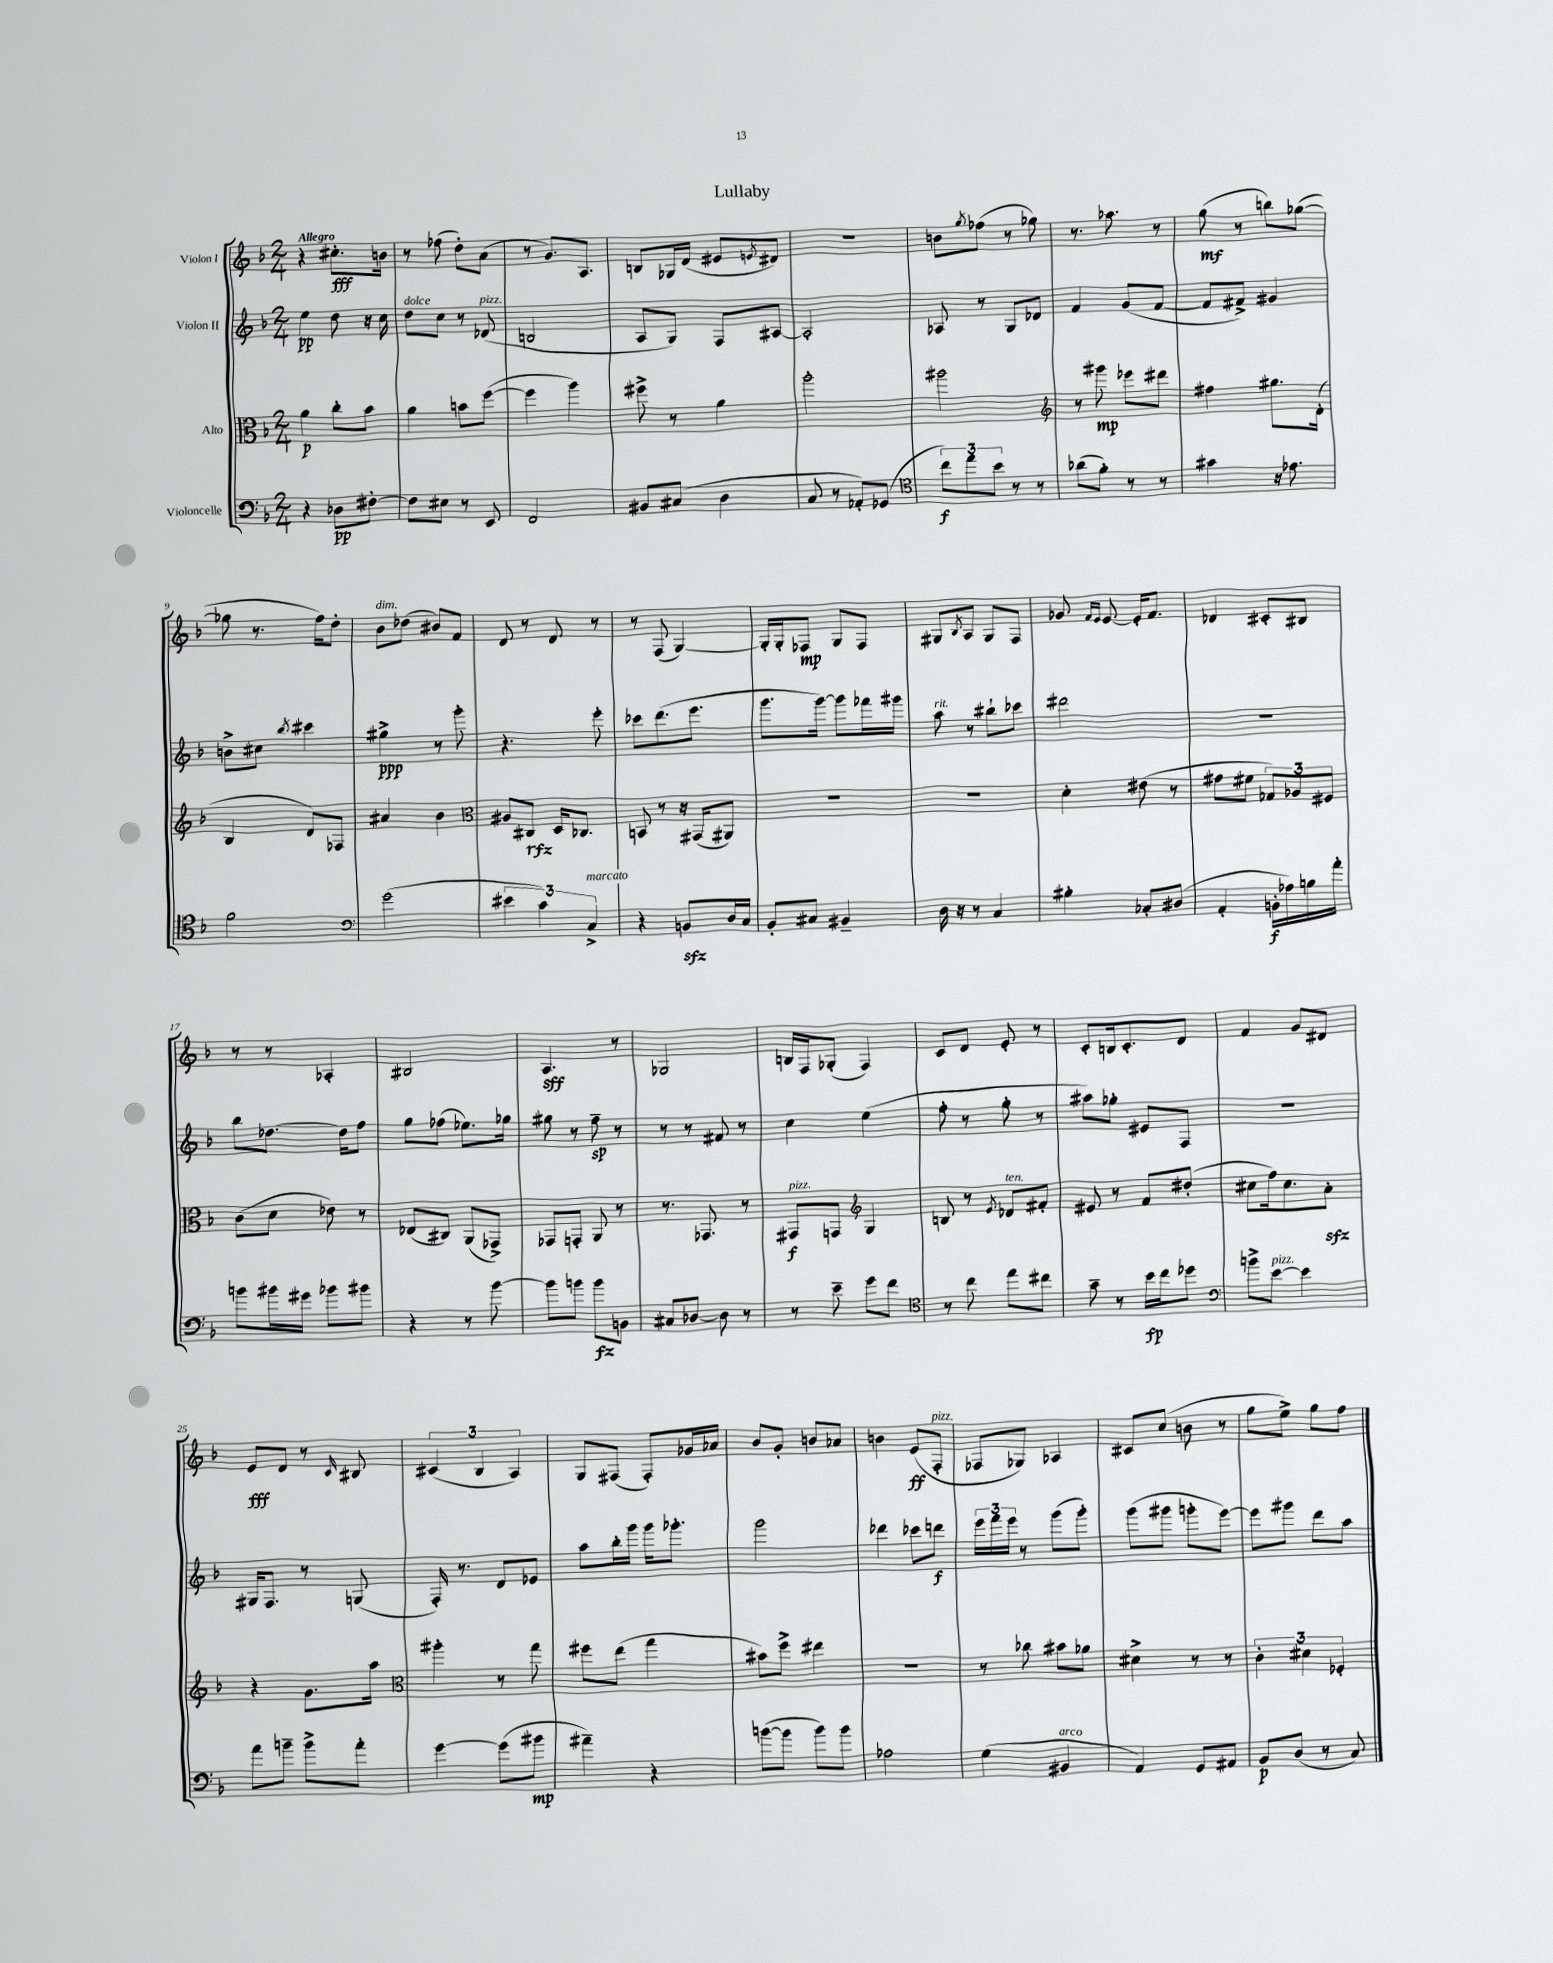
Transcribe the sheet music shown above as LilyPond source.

\header { title = "Lullaby" }
<<
\new StaffGroup <<
\new Staff = "s0" \with { instrumentName = "Violon I" } {
    \clef treble \key f \major \numericTimeSignature \time 2/4 \tempo "Allegro"
    r4 cis''8.-.\fff b'16 |
    r8 fes''8( d''8-.) a'8( |
    r8 g'8.) a8. |
    b8 ges16 d'16( eis'8 \acciaccatura { e'8 } dis'8) |
    r2 |
    b'8 \acciaccatura { g''8 } fes''8( r8 ges''8) |
    r8. aes''8. r8 |
    g''8\mf( r8 b''8) ges''8~( |
    ges''8 r8. f''16) d''8-. |
    bes'8^\markup { \italic "dim." } des''8( bis'8) f'8 |
    d'8 r8 d'8 r8 |
    r8 f8( g4~) |
    g16-. g16-. fes8\mp g8 fes8 |
    gis8 \acciaccatura { bes8 } a8 gis8 f8 |
    ges'8 \grace { f'16 e'16 } e'8~ e'16-. f'8. |
    des'4 cis'8-. bis8 |
    r8 r8 aes4-. |
    bis2 |
    a4.\sff r8 |
    ges2 |
    b16 f16 ges8-.( f4) |
    c'8 d'8 e'8-. r8 |
    c'8-. b16 c'8.-. d'8 |
    f'4 g'8 dis'8 |
    e'8\fff d'8 r8 \grace { c'16 } bis8 |
    \tuplet 3/2 { cis'4( bes4 a4) } |
    g8 fis8( fis8-.) ges'16 aes'16 |
    bes'8 g'8-. b'8 aes'8 |
    b'4 e'8\ff( f8-.^\markup { \italic "pizz." } |
    fes8 ges8) aes4 |
    cis'8 c''8( b'8 r8 |
    g''8 e''8->) g''8 f''8 \bar "|." |
}
\new Staff = "s1" \with { instrumentName = "Violon II" } {
    \clef treble \key f \major \numericTimeSignature \time 2/4
    e''4\pp d''8 r16 c''16 |
    d''8^\markup { \italic "dolce" } c''8 r8 des'8^\markup { \italic "pizz." }( |
    b2 |
    a8 g8) f8 ais8~ |
    ais2-. |
    aes8 r8 g8 des'8 |
    f'4 g'8( f'8~ |
    f'8 fis'8->) gis'4 |
    b'8-> cis''8 \acciaccatura { bes''8 } cis'''4 |
    gis''4->\ppp r8 g'''8-. |
    r4. e'''8-. |
    ces'''8 d'''8.( e'''8. |
    g'''8. g'''16~) g'''8 fes'''16 gis'''16 |
    a''8^\markup { \italic "rit." } r8 bis''8-! ces'''8 |
    dis'''2 |
    r2 |
    bes''8 des''8.~ des''16 f''8 |
    g''8 fes''8( ees''8.) ges''16 |
    gis''8 r8 f''8--\sp r8 |
    r8 r8 fis'8 r8 |
    c''4 e''4( |
    f''8-. r8 g''8-. r8 |
    ais''8) ges''8-. eis'8 f8 |
    R2 |
    gis16 f8. r8 g8( |
    f16-.) r8. d'8 ees'8 |
    a''8 bes''16-. g'''16 g'''16 ges'''8.-. |
    g'''2 |
    des'''4 ces'''8 d'''8\f |
    \tuplet 3/2 { e'''16 f'''16 e'''16 } r8 g'''8( g'''8-.) |
    g'''8( gis'''8 g'''8-. e'''8~) |
    e'''8 gis'''8 d'''8 a''8 \bar "|." |
}
\new Staff = "s2" \with { instrumentName = "Alto" } {
    \clef alto \key f \major \numericTimeSignature \time 2/4
    a'4\p c''8-. bes'8 |
    a'4 b'8 f''8~( |
    f''4 a''4) |
    fis''8-> r8 a'4 |
    a''2-. |
    ais''2 |
    \clef treble r8 gis'''8\mp ees'''8 dis'''8 |
    fis''4 gis''8. d'16-.( |
    bes4 d'8) fes8 |
    ais'4 bes'4 |
    \clef alto ais8 cis8\rfz d16 ces8. |
    b,8 r8 r16 gis,16( ais,8) |
    R2 |
    r2 |
    d'4-. eis'8( r8 |
    gis'8 fis'8 \tuplet 3/2 { ges8) aes8 fis8 } |
    c'8( d'8 ees'8) r8 |
    ees8( cis8) a,8( ges,8->) |
    ges,8 g,8-. a,8 r8 |
    r8. ges,8. r8 |
    gis,8\f^\markup { \italic "pizz." } g,8 \clef treble g4 |
    b8 r8 \acciaccatura { e'8 } des'8^\markup { \italic "ten." } fis'8-. |
    eis'8 r8 f'8 dis''8-.( |
    cis''8 f''16) cis''8. a'8-.\sfz |
    r4 g'8. a''16 |
    \clef alto ais''4-. r8 g''8 |
    fis''8 e''8( g''4 |
    bis'8) f''8-> eis''4 |
    R2 |
    r8 ces''8 bis'8 aes'8 |
    dis'4-> r8 r8 |
    \tuplet 3/2 { c'4-. dis'4 fes4-. } \bar "|." |
}
\new Staff = "s3" \with { instrumentName = "Violoncelle" } {
    \clef bass \key f \major \numericTimeSignature \time 2/4
    r4 des8\pp fis8~-. |
    fis8 eis8 r8 e,8 |
    f,2 |
    bis,8 cis8( d4 |
    c8 r8 aes,8-.) ges,8( |
    \clef tenor \tuplet 3/2 { c''8\f) e''8 bes'8 } r8 r8 |
    aes'8( f'8-.) r8 r8 |
    gis'4 r16 ees'8. |
    f'2 |
    \clef bass g'2( |
    \tuplet 3/2 { eis'4 c'4) c4->^\markup { \italic "marcato" } } |
    r4 b,8\sfz d16 c16 |
    bes,8-. cis8 bis,4-- |
    d16 r16 r8 c4 |
    bis4-. ces8-. dis8( |
    a,4-. b,16-.\f aes16) b16 a'16-. |
    b'8 bis'16 gis'16 bes'8 bis'8 |
    r4 r8 bes'8~ |
    bes'8 b'8 b'8\fz b,8 |
    cis8 des8~ des8 r8 |
    r8 e'8-- g'8 f'8 |
    \clef tenor r8 c''8 e''8 cis''8 |
    g'8-- r8 bes'16\fp c''16 des''8 |
    \clef bass b'8-> e'8~^\markup { \italic "pizz." } e'4 |
    a'8 b'8-- b'8-> a'8-. |
    g'4~ g'8( bis'8\mp |
    ais'4--) r4 |
    b'8~( b'8 b'8) b'8 |
    aes2 |
    g4( bis,4^\markup { \italic "arco" } |
    a,4) g,8 ais,8 |
    bes,8\p d8( r8 c8) \bar "|." |
}
>>
>>
